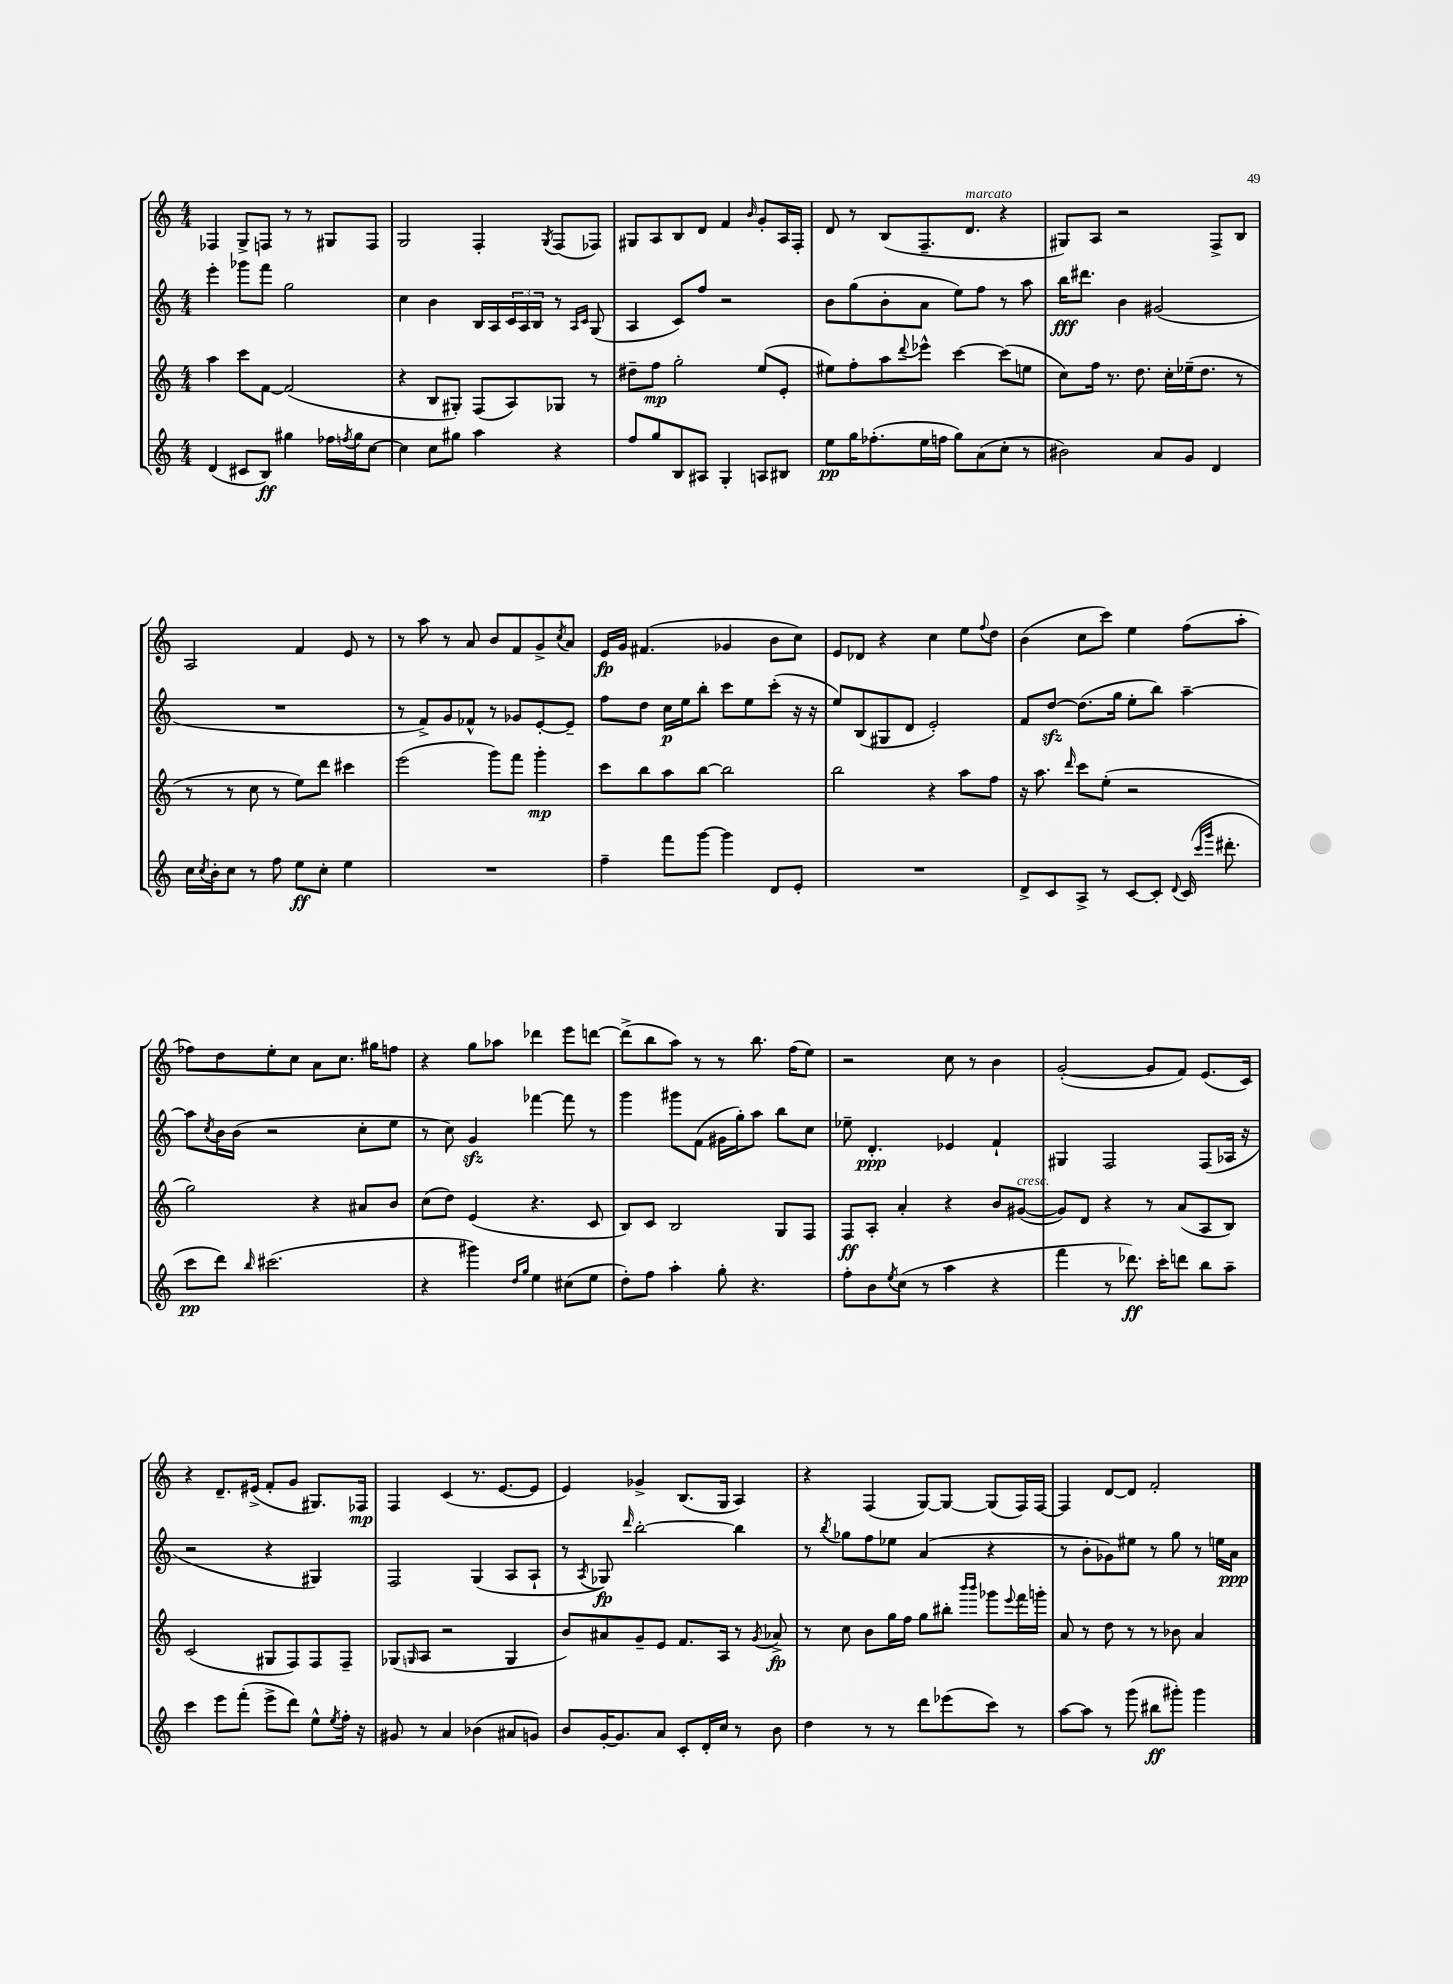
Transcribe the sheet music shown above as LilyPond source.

<<
\new StaffGroup <<
\new Staff = "s0" {
    \clef treble \key c \major \numericTimeSignature \time 4/4
    fes4 g8-> f8 r8 r8 gis8 f8 |
    g2 f4-. \acciaccatura { g8 } f8( fes8) |
    gis8 a8 b8 d'8 f'4 \grace { b'16 } g'8-. a16 f16-. |
    d'8 r8 b8( f8.-- d'8.^\markup { \italic "marcato" } r4 |
    gis8) a8 r2 f8-> b8 |
    a2 f'4 e'8 r8 |
    r8 a''8 r8 a'8 b'8 f'8 g'8-> \acciaccatura { c''8 } a'8 |
    e'16\fp g'16 fis'4.( ges'4 b'8 c''8) |
    e'8 des'8 r4 c''4 e''8 \appoggiatura { f''8 } d''8 |
    b'4( c''8 c'''8) e''4 f''8( a''8-. |
    fes''8) d''8 e''8-. c''8 a'8 c''8. gis''16 f''8 |
    r4 g''8 aes''8 des'''4 e'''8 d'''8~ |
    d'''8->( b''8 a''8) r8 r8 b''8. f''16( e''8) |
    r2 c''8 r8 b'4 |
    g'2~-.( g'8 f'8) e'8.( c'16) |
    r4 d'8.-- eis'16->( f'8-. g'8 gis8.) fes16\mp |
    f4 c'4( r8. e'8.~ e'8 |
    e'4) ges'4-> b8.( g16 a4) |
    r4 f4( g8~) g8~ g8( f16) f16~ |
    f4 d'8~ d'8 f'2-. \bar "|." |
}
\new Staff = "s1" {
    \clef treble \key c \major \numericTimeSignature \time 4/4
    e'''4-. ges'''8 f'''8 g''2 |
    c''4 b'4 b16 a16 \tuplet 3/2 { c'16 a16 b16 } r8 \grace { a16 c'16 } g8( |
    a4 c'8) f''8 r2 |
    b'8 g''8( b'8-. a'8 e''8) f''8 r8 a''8 |
    b''16\fff dis'''8. b'4 gis'2( |
    R1 |
    r8 f'8->) g'8 fes'8-^ r8 ges'8 e'8~-. e'8-- |
    f''8 d''8 c''16\p e''16 b''8-. c'''8 e''8 c'''8-.( r16 r16 |
    e''8) b8( gis8 d'8 e'2-.) |
    f'8 d''8~\sfz d''8.( g''16 e''8-. b''8) a''4~-- |
    a''8 \acciaccatura { c''8 } b'16 b'16( r2 c''8-. e''8 |
    r8 c''8) g'4\sfz fes'''4~ fes'''8 r8 |
    g'''4 gis'''8 f'8( gis'16 g''16-.) a''8 b''8 c''8 |
    ees''8-- d'4.-.\ppp ees'4 f'4-! |
    gis4 f2 f8( aes16 r16 |
    r2 r4 gis4) |
    f2 g4( a8 a8-! |
    r8 \acciaccatura { a8 } ges8\fp) \grace { d'''16 } b''2~-. b''4 |
    r8 \acciaccatura { b''8 } ges''8 f''8 ees''8 a'4( r4 |
    r8 b'8-. ges'8) eis''8 r8 g''8 r8 e''16 a'16\ppp \bar "|." |
}
\new Staff = "s2" {
    \clef treble \key c \major \numericTimeSignature \time 4/4
    a''4 c'''8 f'8~ f'2( |
    r4 b8 gis8-.) f8( a8) ges8 r8 |
    dis''8-- f''8\mp g''2-. e''8( e'8-. |
    eis''8) f''8-. a''8 \appoggiatura { d'''8 } ees'''8-^ c'''4~ c'''8( e''8 |
    c''8) f''16 r8. d''8. c''16-. ees''16--( d''8. r8 |
    r8 r8 c''8 r8 e''8) d'''8 cis'''4 |
    e'''2( g'''8) f'''8 g'''4-.\mp |
    c'''8 b''8 a''8 b''8~ b''2 |
    b''2 r4 a''8 f''8 |
    r16 a''8. \grace { d'''16 } c'''8 e''8-.( r2 |
    g''2) r4 ais'8 b'8 |
    c''8( d''8) e'4( r4. c'8 |
    b8) c'8 b2 g8 f8 |
    f8\ff a8-. a'4-. r4 b'8 gis'8~^\markup { \italic "cresc." }( |
    gis'8) d'8 r4 r8 a'8( a8 b8) |
    c'2( gis8 f8) f8 f8-- |
    ges8( \grace { g16 } a8 r2 g4 |
    b'8) ais'8 g'8-- e'8 f'8. a16 r8 \acciaccatura { g'8 } aes'8->\fp |
    r8 c''8 b'8 g''16 f''16 g''8 bis''8-. \grace { b'''16 b'''16 } ges'''8 \appoggiatura { e'''8 } f'''16 g'''16-. |
    a'8 r8 d''8 r8 r8 bes'8 a'4 \bar "|." |
}
\new Staff = "s3" {
    \clef treble \key c \major \numericTimeSignature \time 4/4
    d'4( cis'8 b8\ff) gis''4 fes''16 \acciaccatura { f''8 } gis''16 c''8~ |
    c''4 c''8 gis''8 a''4 r4 |
    f''8 g''8 b8 ais8 g4-. a8 bis8 |
    e''8\pp g''16 fes''8.-.( e''16 f''16 g''8) a'8( c''8-. r8 |
    bis'2) a'8 g'8 d'4 |
    c''16 \acciaccatura { c''8 } b'16-. c''8 r8 f''8 e''8\ff c''8-. e''4 |
    R1 |
    f''4-- f'''8 g'''8~ g'''4 d'8 e'8-. |
    R1 |
    d'8-> c'8 a8-> r8 c'8~ c'8-. \appoggiatura { d'8 } c'16( \grace { c'''16 g'''16 } dis'''8.-. |
    c'''8\pp d'''8) \grace { b''16 } cis'''2.( |
    r4 gis'''4) \grace { d''16 g''16 } e''4 cis''8( e''8 |
    d''8-.) f''8 a''4-. g''8-. r4. |
    f''8-. b'8 \acciaccatura { e''8 } c''8( r8 a''4 r4 |
    f'''4 r8 des'''8.\ff) c'''16-. d'''8 b''8 a''8-- |
    c'''4 e'''8 f'''8-.( e'''8-> d'''8) e''8-^ \acciaccatura { e''8 } f''16-. r16 |
    gis'8 r8 a'4 bes'4( ais'8 g'8) |
    b'8 g'16~-. g'8. a'8 c'8-. d'16-. c''16 r8 b'8 |
    d''4 r8 r8 d'''8 ees'''8( c'''8) r8 |
    a''8~ a''8 r8 g'''8( bis''8\ff gis'''8-.) gis'''4 \bar "|." |
}
>>
>>
\layout { \context { \Score \remove "Bar_number_engraver" } }
